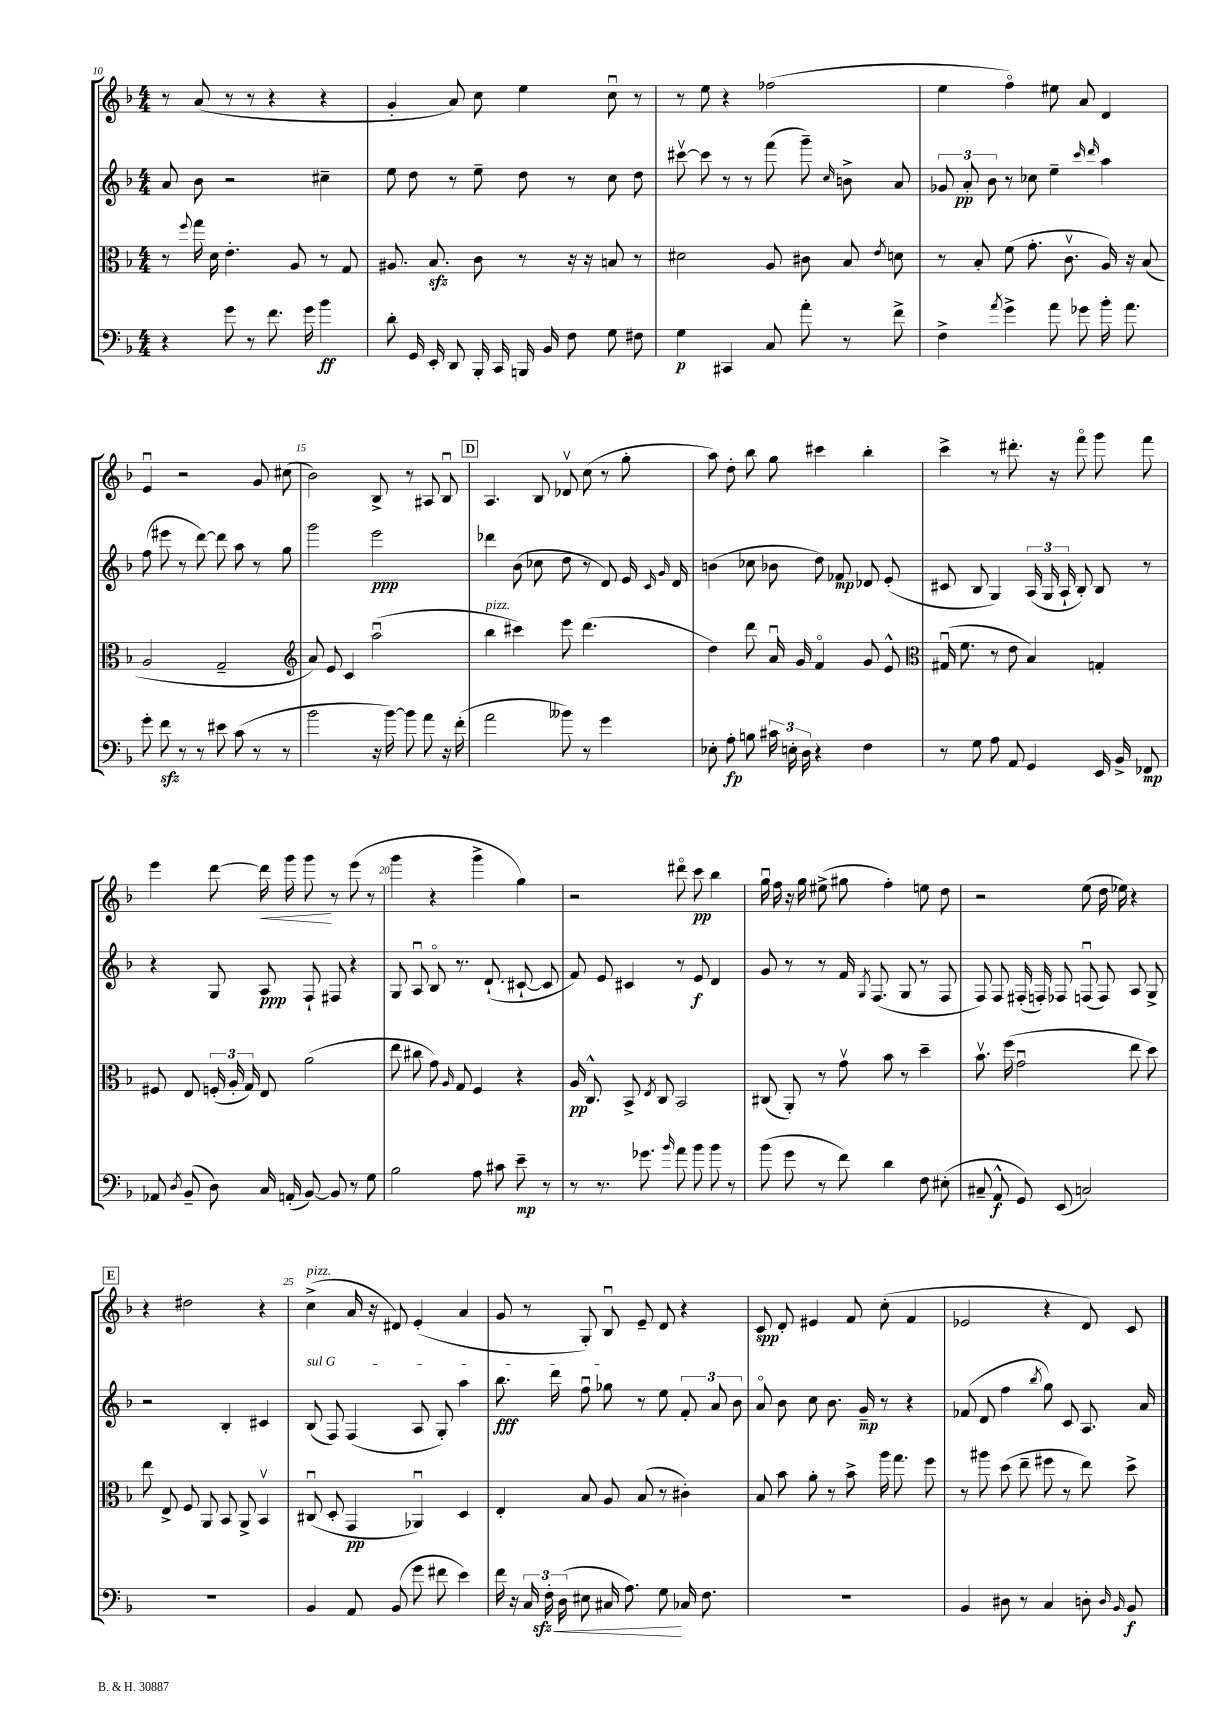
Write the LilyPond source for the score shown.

<<
\new StaffGroup <<
\new Staff = "s0" {
    \clef treble \key f \major \numericTimeSignature \time 4/4
    \autoBeamOff r8 a'8( r8 r8 r4 r4 |
    g'4-. a'8) c''8 e''4 c''8\downbow r8 |
    r8 e''8 r4 fes''2( |
    e''4 f''4\flageolet) eis''8 a'8 d'4 |
    e'4\downbow r2 g'8 cis''8( |
    bes'2) bes8-> r8 ais8 bes8\downbow |
    \mark \markup { \box "D" } a4. bes8 des'8\upbow c''8( r8 g''8-. |
    a''8) d''8-. bes''8 g''8 cis'''4 bes''4-. |
    c'''4-> r8 dis'''8.-. r16 f'''8\flageolet g'''8 f'''8 |
    e'''4 d'''8~ d'''16\< g'''16 g'''8\! r8 e'''8( r8 |
    g'''4 r4 g'''4-> g''4) |
    r2 dis'''8\flageolet c'''8\pp bes''4 |
    g''16\downbow f''16 r16 g''16 eis''8->( gis''8 f''4-.) e''8 d''8 |
    r2 e''8( d''16 ees''16) r4 |
    \mark \markup { \box "E" } r4 dis''2 r4 |
    c''4->^\markup { \italic "pizz." }( a'16 r16 dis'8) e'4-.( a'4 |
    g'8 r8 g8-.) bes8\downbow e'8-- d'8 r4 |
    c'8\spp d'8-. eis'4 f'8 c''8-.( f'4 |
    ees'2 r4 d'8) c'8 \bar "|." |
}
\new Staff = "s1" {
    \clef treble \key f \major \numericTimeSignature \time 4/4
    \autoBeamOff a'8 bes'8 r2 cis''4-- |
    e''8 d''8 r8 e''8-- d''8 r8 c''8 d''8 |
    cis'''8~\upbow cis'''8 r8 r8 f'''8( g'''8--) \grace { c''16 } b'8-> a'8 |
    \tuplet 3/2 { ges'8 a'8-.\pp bes'8 } r8 ces''8 e''4-- \grace { c'''16 d'''16 } a''4 |
    f''8( eis'''8 r8 d'''8~) d'''8 a''8 r8 g''8 |
    g'''2 e'''2\ppp |
    \mark \markup { \box "D" } des'''4 bes'8( ces''8 d''8 r8 d'8) e'16 \grace { c'16 g'16 } d'16 |
    b'4( ces''8 bes'8 d''8) fes'8\mp des'8 e'8-.( |
    cis'8 bes8 g4) \tuplet 3/2 { a16( g16 a16-! } bes8-.) bes8 r8 |
    r4 g8 a8\ppp f8-! fis8 r4 |
    g8 a8\downbow bes8\flageolet r8. d'8.-!( cis'8~-! cis'8 |
    f'8) e'8 cis'4 r8 e'8\f d'4 |
    g'8 r8 r8 f'16 \acciaccatura { g8 } f8.( g8 r8 f8 |
    f8) f8 fis16-.( f16-.) fes8 f8\downbow( f8) a8 g8-> |
    \mark \markup { \box "E" } r2 bes4-. cis'4 |
    \once \override TextSpanner.bound-details.left.text = \markup { \italic "sul G" } bes8\startTextSpan( f8) f4( a8 g8-.) a''4 |
    bes''8.\fff d'''16 f''8\downbow ges''8\stopTextSpan r8 e''8 \tuplet 3/2 { f'8-. a'8 bes'8 } |
    a'8\flageolet bes'8 c''8 bes'8. g'16--\mp r8 r4 |
    fes'8( d'8 f''4 \acciaccatura { bes''8 } g''8) c'8 a8. a'16 \bar "|." |
}
\new Staff = "s2" {
    \clef alto \key f \major \numericTimeSignature \time 4/4
    \autoBeamOff r8 \appoggiatura { f''8 } g''16 d'16 e'4.-. a8 r8 g8 |
    ais8. bes8.\sfz c'8 r8 r16 r16 b8 r8 |
    dis'2 a8 cis'8 bes8 \acciaccatura { e'8 } d'8 |
    r8 bes8-. f'8( g'8.-. c'8.\upbow a16) r16 bes8( |
    a2 g2-- |
    \clef treble a'8) e'8 c'4 a''2\downbow( |
    \mark \markup { \box "D" } bes''4^\markup { \italic "pizz." } cis'''4) e'''8 d'''4.( |
    d''4) d'''8 a'16\downbow g'16 f'4\flageolet g'8 e'8-^ |
    \clef alto gis16\downbow( f'8. r8 e'8 bes4) g4-. |
    fis8 e8 \tuplet 3/2 { f16-.( a16-. g16) } e8 a'2( |
    e''8 cis''8 g'8) \grace { a16 } g8 f4 r4 |
    a16\pp c8.-^ bes,8-> \acciaccatura { e8 } c8 bes,2 |
    cis8( a,8-.) r8 g'8\upbow bes'8 r8 d''4-- |
    bes'8.\upbow f''16( g'2\downbow e''8 d''8) |
    \mark \markup { \box "E" } e''8 e8-> f8 a,8 bes,8 a,8-> bes,4\upbow |
    cis8\downbow( d8-. g,4\pp aes,4\downbow) d4 |
    e4-. bes8 a8 bes8( r8 cis'4-.) |
    bes8 bes'8 a'8-. r8 bes'8-> a''16 g''8. f''8 |
    r8 ais''8 d''8( e''8-- fis''8 r8 e''8) d''8-> \bar "|." |
}
\new Staff = "s3" {
    \clef bass \key f \major \numericTimeSignature \time 4/4
    \autoBeamOff r4 g'8 r8 f'8. g'16 bes'4\ff |
    d'8-. g,16 e,16-. d,8 bes,,16-. c,16 b,,16 bes,16 f8 g8 fis8 |
    g4\p cis,4 c8 a'8-. r8 f'8-> |
    f4-> \acciaccatura { a'8 } g'4-> a'8 ges'8 bes'16-. a'8. |
    g'8-. f'8\sfz r8 r8 eis'8 c'8( r8 r8 |
    bes'2 r16 bes'16~) bes'8 a'8 r16 f'16-.( |
    \mark \markup { \box "D" } a'2 beses'8) r8 g'4 |
    ees8-. a8-.\fp b8 \tuplet 3/2 { cis'16 e16-. d16 } r4 f4 |
    r8 g8 a8 a,8 g,4 e,16 bes,16-> fes,8\mp |
    aes,8 \acciaccatura { d8 } bes,8--( d8) c16 a,16-.( bes,8~) bes,8 r8 g8 |
    bes2 a8 cis'8 e'8--\mp r8 |
    r8 r8. ges'8. \grace { bes'16 } a'8 bes'8 bes'8 r8 |
    bes'8( g'8 r8 f'8) d'4 f8 eis8-.( |
    cis8-- a,8-^\f g,8) e,8( c2) |
    \mark \markup { \box "E" } R1 |
    bes,4 a,8 bes,8( g'8 fis'8 e'4) |
    f'16 r16 \tuplet 3/2 { c16 f16-.\sfz\< d16( } eis8 cis16 a8.) g8\! ces16 f8. |
    R1 |
    bes,4 dis8 r8 c4 d8-. \grace { d16 bes,16 } bes,8\f \bar "|." |
}
>>
>>
\layout { \context { \Score currentBarNumber = #10 \override BarNumber.break-visibility = ##(#f #t #t) barNumberVisibility = #(every-nth-bar-number-visible 5) } }
